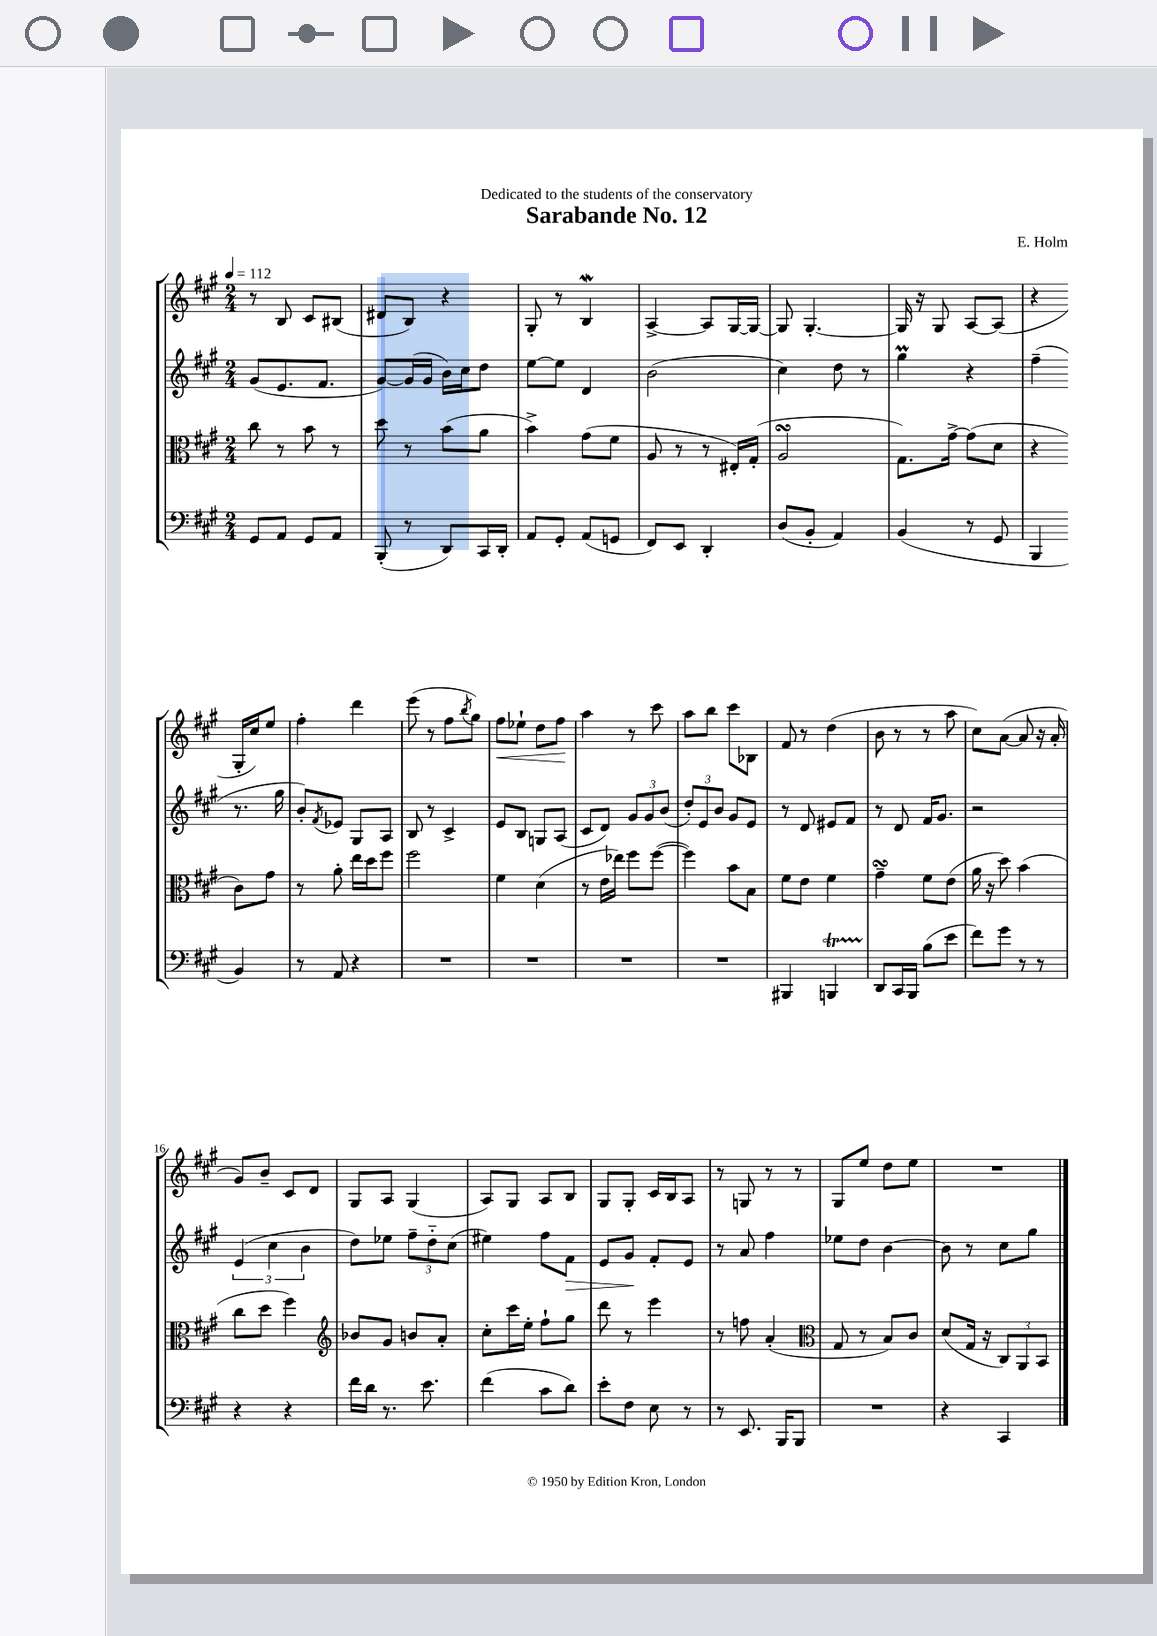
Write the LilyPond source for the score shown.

\header { title = "Sarabande No. 12" composer = "E. Holm" dedication = "Dedicated to the students of the conservatory" }
<<
\new StaffGroup <<
\new Staff = "s0" {
    \clef treble \key a \major \numericTimeSignature \time 2/4 \tempo 4 = 112
    r8 b8 cis'8 bis8( |
    dis'8 b8) r4 |
    gis8-. r8 b4\mordent |
    a4~-> a8 gis16~ gis16~ |
    gis8 gis4.~-. |
    gis16 r16 gis8 a8~ a8( |
    r4 gis16-. cis''16) e''8 |
    fis''4-. d'''4 |
    e'''8( r8 fis''8 \acciaccatura { b''8 } gis''8) |
    fis''8\< ees''8-! d''8 fis''8\! |
    a''4 r8 cis'''8 |
    a''8 b''8 cis'''8 bes8 |
    fis'8 r8 d''4( |
    b'8 r8 r8 a''8 |
    cis''8) a'8~( a'8 r16 a'16-. |
    gis'8) b'8-- cis'8 d'8 |
    gis8 a8 gis4( |
    a8) gis8 a8 b8 |
    gis8 gis8-. cis'16 b16 a8 |
    r8 g8 r8 r8 |
    gis8 e''8 d''8 e''8 |
    R2 \bar "|." |
}
\new Staff = "s1" {
    \clef treble \key a \major \numericTimeSignature \time 2/4
    gis'8( e'8. fis'8. |
    gis'8~) gis'16( gis'16 b'16) cis''16 d''8 |
    e''8~ e''8 d'4 |
    b'2( |
    cis''4) d''8 r8 |
    gis''4\prall r4 |
    fis''4--( r8. gis''16 |
    b'8-.) \acciaccatura { fis'8 } ees'8 gis8 a8 |
    b8 r8 cis'4-> |
    e'8 b8 g8 a8( |
    cis'8 d'8) \tuplet 3/2 { gis'8 gis'8 b'8( } |
    \tuplet 3/2 { d''8-.) e'8 b'8 } gis'8 e'8 |
    r8 d'8 eis'8 fis'8 |
    r8 d'8 fis'16 gis'8. |
    r2 |
    \tuplet 3/2 { e'4( cis''4 b'4 } |
    d''8) ees''8 \tuplet 3/2 { fis''8-- d''8-_ cis''8( } |
    eis''4) fis''8 fis'8\> |
    e'8 gis'8\! fis'8-. e'8 |
    r8 a'8 fis''4 |
    ees''8 d''8 b'4~ |
    b'8 r8 cis''8 gis''8 \bar "|." |
}
\new Staff = "s2" {
    \clef alto \key a \major \numericTimeSignature \time 2/4
    cis''8 r8 b'8 r8 |
    d''8 r8 b'8( a'8 |
    b'4->) gis'8( fis'8 |
    a8 r8 r8 eis16-.) gis16-.( |
    a2\turn |
    gis8.) gis'16~-> gis'8( d'8 |
    r4 cis'8) gis'8 |
    r8 a'8-. e''16 d''16 fis''8 |
    fis''2 |
    fis'4 d'4( |
    r8 e'16 ees''16) fis''8 fis''8~( |
    fis''4) b'8 b8 |
    fis'8 e'8 fis'4 |
    gis'4--\turn fis'8 e'8( |
    a'16 r16 d''8) b'4( |
    cis''8 d''8 fis''4) |
    \clef treble bes'8 gis'8 b'8 a'8-. |
    cis''8-. cis'''16 e''16-. fis''8-! gis''8 |
    d'''8 r8 e'''4 |
    r8 f''8 a'4-.( |
    \clef alto gis8 r8 b8) cis'8 |
    d'8( gis16 r16 \tuplet 3/2 { cis8) a,8 b,8 } \bar "|." |
}
\new Staff = "s3" {
    \clef bass \key a \major \numericTimeSignature \time 2/4
    gis,8 a,8 gis,8 a,8 |
    b,,8-.( r8 d,8) cis,16 d,16-. |
    a,8 gis,8-. a,8( g,8 |
    fis,8) e,8 d,4-. |
    d8( b,8-. a,4) |
    b,4( r8 gis,8 |
    b,,4 b,4) |
    r8 a,8 r4 |
    R2 |
    R2 |
    R2 |
    R2 |
    bis,,4 b,,4\startTrillSpan |
    d,8\stopTrillSpan cis,16 b,,16 b8( e'8 |
    fis'8) gis'8 r8 r8 |
    r4 r4 |
    fis'16 d'16 r8. e'8. |
    fis'4( cis'8 d'8) |
    e'8-. fis8 e8 r8 |
    r8 e,8. b,,16 b,,8 |
    R2 |
    r4 cis,4 \bar "|." |
}
>>
>>
